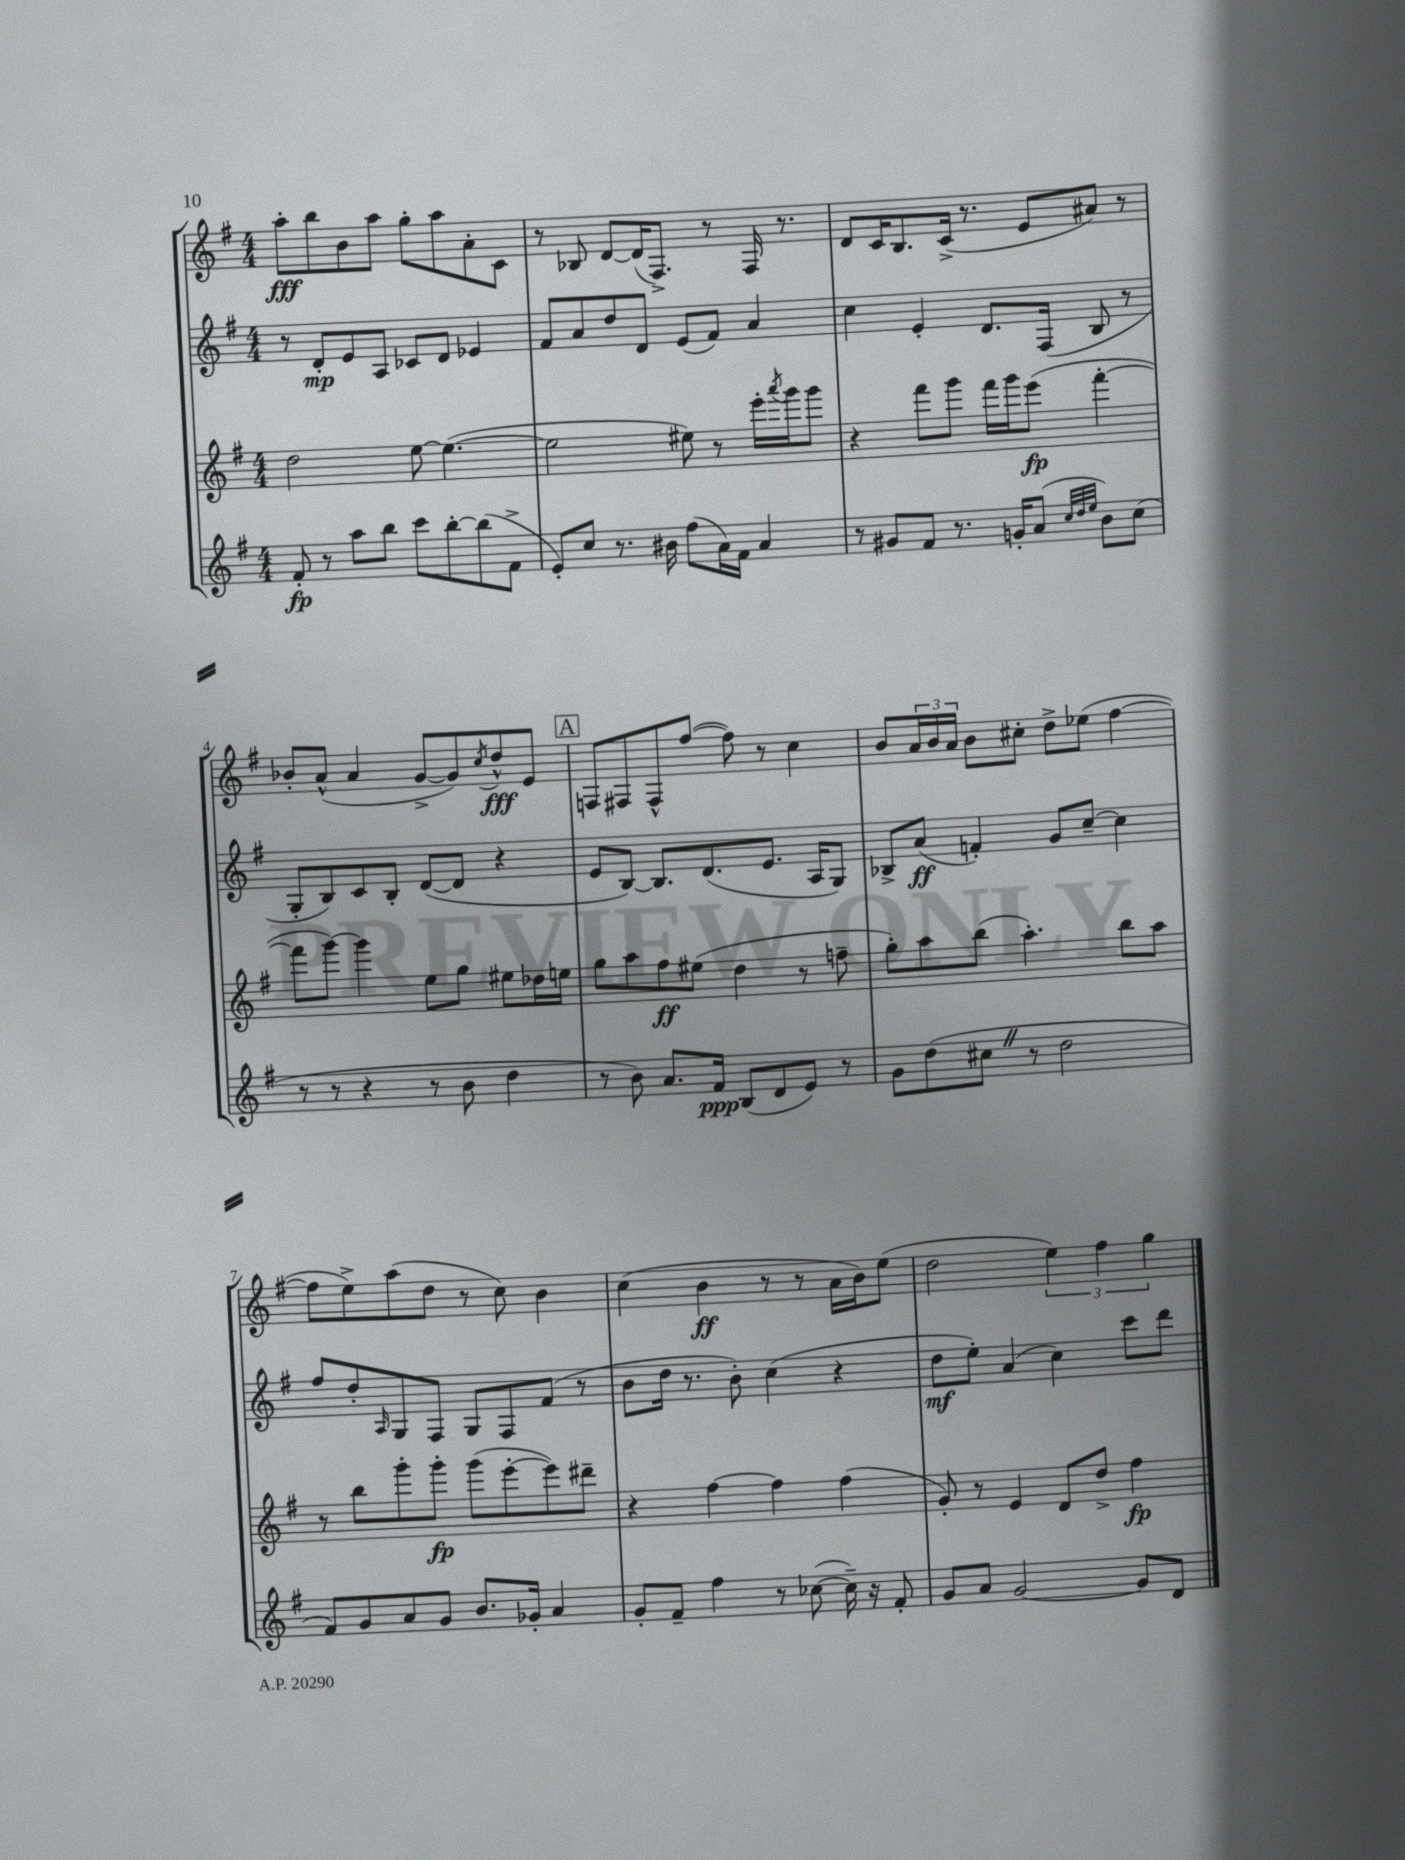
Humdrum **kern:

**kern	**kern	**kern	**kern
*staff4	*staff3	*staff2	*staff1
*clefG2	*clefG2	*clefG2	*clefG2
*k[f#]	*k[f#]	*k[f#]	*k[f#]
*M4/4	*M4/4	*M4/4	*M4/4
8f#'	2dd	8r	8aa'
8r	.	8d'	8bb
8aa	.	8e	8b
8bb	.	8A	8aa
8ccc	[8ee	8c-	8gg'
[8bb'	(4.ee_	8d	8aa
(8bb]	.	4e-	8a'
8f#^	.	.	8c
=	=	=	=
8e')	2ee]	8f#	8r
8cc	.	8a	8B-
8.r	.	8dd	[8d
.	.	8d	(16d]
16b#	.	.	8.F#^)
(8ff#	8ee#)	(8e	.
16a)	8r	8f#)	8r
16f#	.	.	.
4a	16eee'	4a	16F#
.	8qaaa	.	.
.	16ggg	.	8.r
.	8ggg	.	.
=	=	=	=
8r	4r	4cc	8d
8g#	.	.	16c
.	.	.	8.B
8f#	8fff#	4e'	.
8.r	8ggg	.	(16c^
.	.	.	8.r
.	16fff#	8.d	.
16g'	16ggg	.	.
(8a	(8eee	.	8e
.	.	(16F#	.
32qqcc	.	.	.
32qqdd	.	.	.
32qqee	.	.	.
8b)	[4fff#'	8B	8a#)
(8cc	.	8r	8r
=	=	=	=
8r	8fff#]	8G'	8b-'
8r	[8ggg)	8B)	(8a^^
4r	4ggg]	8c	4a
.	.	8B'	.
8r	8ee	([8d	[8g^
8b	8gg	8d]	8g])
.	.	.	8qcc
4dd	8ee#	4r	8dd^^
.	16dd-	.	8e
.	16ee	.	.
=	=	=	=
8r	8gg	8e	8F
8b)	8aa	[8B)	8F#
8.a	8ff#	8.B]	8F#^^
.	(8ee#	.	([8ff#
16f#	.	(8.d	.
(8B	4dd	.	8ff#])
8d	.	8.e	8r
8e)	8r	.	4cc
.	.	16A	.
8r	8ff~	8G)	.
=	=	=	=
8g	8gg')	8B-^	8b
(8dd	8aa	(8a	24a
.	.	.	24b
.	.	.	24a
8cc#	(8bb	4f')	8b
8r	4.aa')	.	8cc#'
2dd	.	8g	8dd^
.	.	[8cc~	(8ee-
.	8bb	4cc]	[4ff#
.	8aa	.	.
=	=	=	=
8f#)	8r	8ff#	8ff#]
8g	8bb	8dd'	8ee^)
.	.	16qqA	.
8a	8ggg'	8G	(8aa
8g	8ggg'	8F#	8dd
8.b	(8ggg	8G	8r
.	[8eee'	8F#	8cc)
16g-'	.	.	.
4a	8eee])	(8f#	4b
.	8ddd#~	8r	.
=	=	=	=
8g'	4r	8b	(4cc
8f#~	.	16dd	.
.	.	8.r	.
4ff#	[4ff#	.	4b
.	.	8b')	.
8r	4ff#]	(4cc	8r
([8cc-	.	.	8r
16cc-~])	(4ff#	4r	16a
16r	.	.	16b)
8f#'	.	.	(8ee
=	=	=	=
8g	8g')	8dd	2dd
8a	8r	8ee')	.
[2g	4e	(4a	.
.	8d	4cc)	6ee)
.	8dd^	.	.
.	.	.	6ff#
8g]	4ff#	8ccc	.
.	.	.	6gg
8d	.	8ddd	.
==	==	==	==
*-	*-	*-	*-
